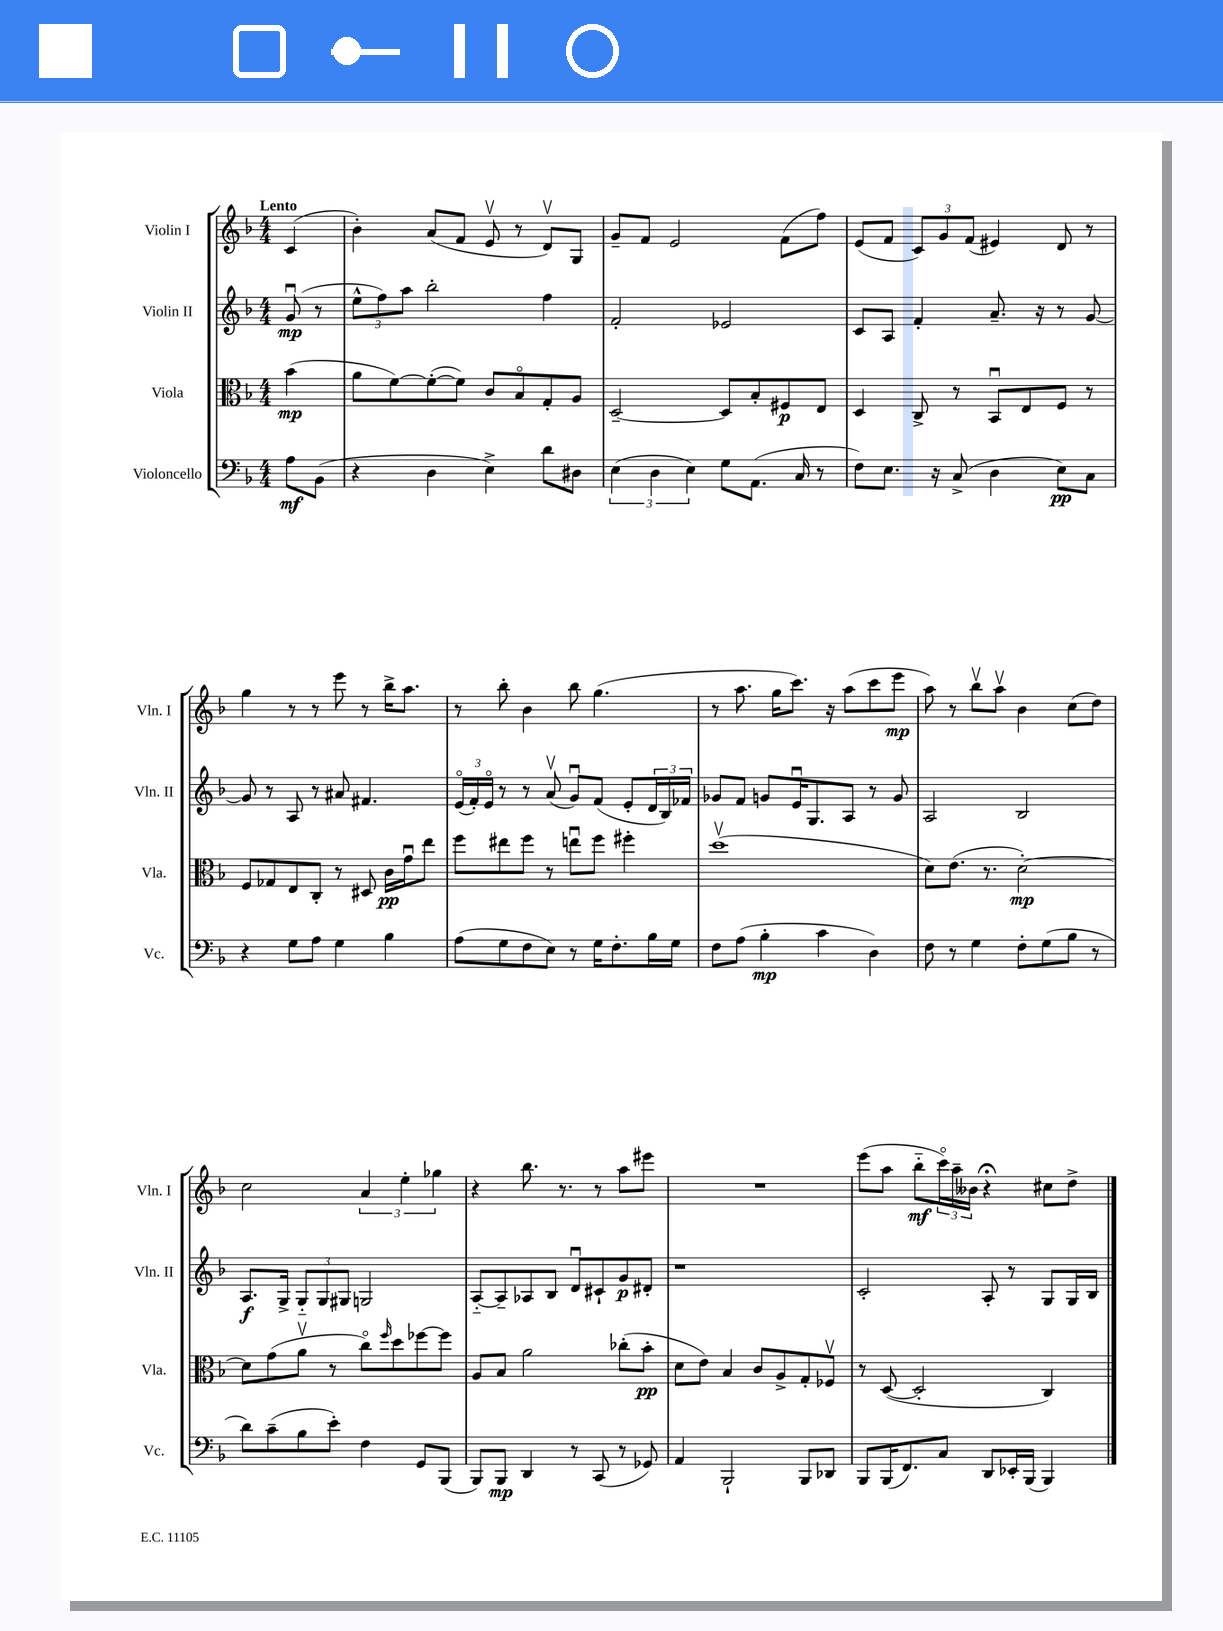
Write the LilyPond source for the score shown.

<<
\new StaffGroup <<
\new Staff = "s0" \with { instrumentName = "Violin I" shortInstrumentName = "Vln. I" } {
    \clef treble \key f \major \numericTimeSignature \time 4/4 \partial 4 \tempo "Lento"
    c'4( |
    bes'4-.) a'8( f'8 e'8\upbow r8 d'8\upbow) g8 |
    g'8-- f'8 e'2 f'8( f''8) |
    e'8( f'8 \tuplet 3/2 { c'8) g'8 f'8( } eis'4) d'8 r8 |
    g''4 r8 r8 e'''8 r8 bes''16-> a''8. |
    r8 bes''8-. bes'4 bes''8 g''4.( |
    r8 a''8. g''16 c'''8.) r16 a''8( c'''8 e'''8\mp |
    a''8) r8 bes''8\upbow a''8\upbow bes'4 c''8( d''8) |
    c''2 \tuplet 3/2 { a'4 e''4-. ges''4 } |
    r4 bes''8. r8. r8 a''8 eis'''8 |
    R1 |
    e'''8( a''8 bes''8-_\mf \tuplet 3/2 { c'''16\flageolet) a''16-- beses'16 } r4\fermata cis''8 d''8-> \bar "|." |
}
\new Staff = "s1" \with { instrumentName = "Violin II" shortInstrumentName = "Vln. II" } {
    \clef treble \key f \major \numericTimeSignature \time 4/4 \partial 4
    g'8\downbow\mp( r8 |
    \tuplet 3/2 { e''8-^ f''8) a''8 } bes''2-. f''4 |
    f'2-. ees'2 |
    c'8 a8 f'4-. a'8.-- r16 r8 g'8~ |
    g'8 r8 a8 r8 ais'8 fis'4. |
    \tuplet 3/2 { e'16\flageolet( f'16-.) e'16\flageolet } r8 r8 a'8\upbow( g'8\downbow) f'8( e'8-. \tuplet 3/2 { d'16 bes16) fes'16 } |
    ges'8 f'8 g'8 e'16\downbow g8. a8 r8 g'8 |
    a2 bes2 |
    a8.\f g16-> \tuplet 3/2 { g8-_ g8 gis8 } g2 |
    a8~-_ a8-- aes8 bes8 d'8\downbow cis'8-! g'8\p dis'8-. |
    r1 |
    c'2-. a8-. r8 g8 g16 bes16 \bar "|." |
}
\new Staff = "s2" \with { instrumentName = "Viola" shortInstrumentName = "Vla." } {
    \clef alto \key f \major \numericTimeSignature \time 4/4 \partial 4
    bes'4\mp( |
    a'8 f'8~) f'8~-.( f'8) c'8 bes8\flageolet g8-. a8 |
    d2~-- d8 bes8-. fis8\p e8 |
    d4 c8-> r8 bes,8\downbow e8 f8 r8 |
    f8 ges8 e8 c8-. r8 dis8 c'16\pp g'16\downbow e''8 |
    f''8 eis''8 f''8 r8 e''8\downbow f''8 fis''4-. |
    d''1\upbow( |
    d'8) e'8.( r8. d'2~-.\mp) |
    d'8 g'8( a'8\upbow r8 c''8\flageolet) \grace { f''16 } d''8 fes''8~ fes''8 |
    a8 bes8 a'2 ces''8-.( bes'8-.\pp |
    d'8 e'8) bes4 c'8 a8-> g8-. fes8\upbow |
    r8 d8~( d2-. c4) \bar "|." |
}
\new Staff = "s3" \with { instrumentName = "Violoncello" shortInstrumentName = "Vc." } {
    \clef bass \key f \major \numericTimeSignature \time 4/4 \partial 4
    a8\mf bes,8( |
    r4 d4 e4->) d'8 dis8 |
    \tuplet 3/2 { e4( d4 e4) } g8 a,8.( c16 r8 |
    f8) e8. r16 c8->( d4 e8\pp) c8 |
    r4 g8 a8 g4 bes4 |
    a8( g8 f8 e8) r8 g16 f8.-. bes16 g16 |
    f8 a8( bes4-.\mp c'4 d4) |
    f8 r8 g4 f8-. g8( bes8 r8 |
    d'8) c'8--( bes8 e'8-.) f4 g,8 bes,,8( |
    bes,,8) bes,,8\mp d,4 r8 c,8( r8 ges,8) |
    a,4 bes,,2-! bes,,8 des,8 |
    bes,,8 bes,,16( f,8.) c8 d,8 ees,16-. bes,,16( bes,,4) \bar "|." |
}
>>
>>
\layout { \context { \Score \remove "Bar_number_engraver" } }
